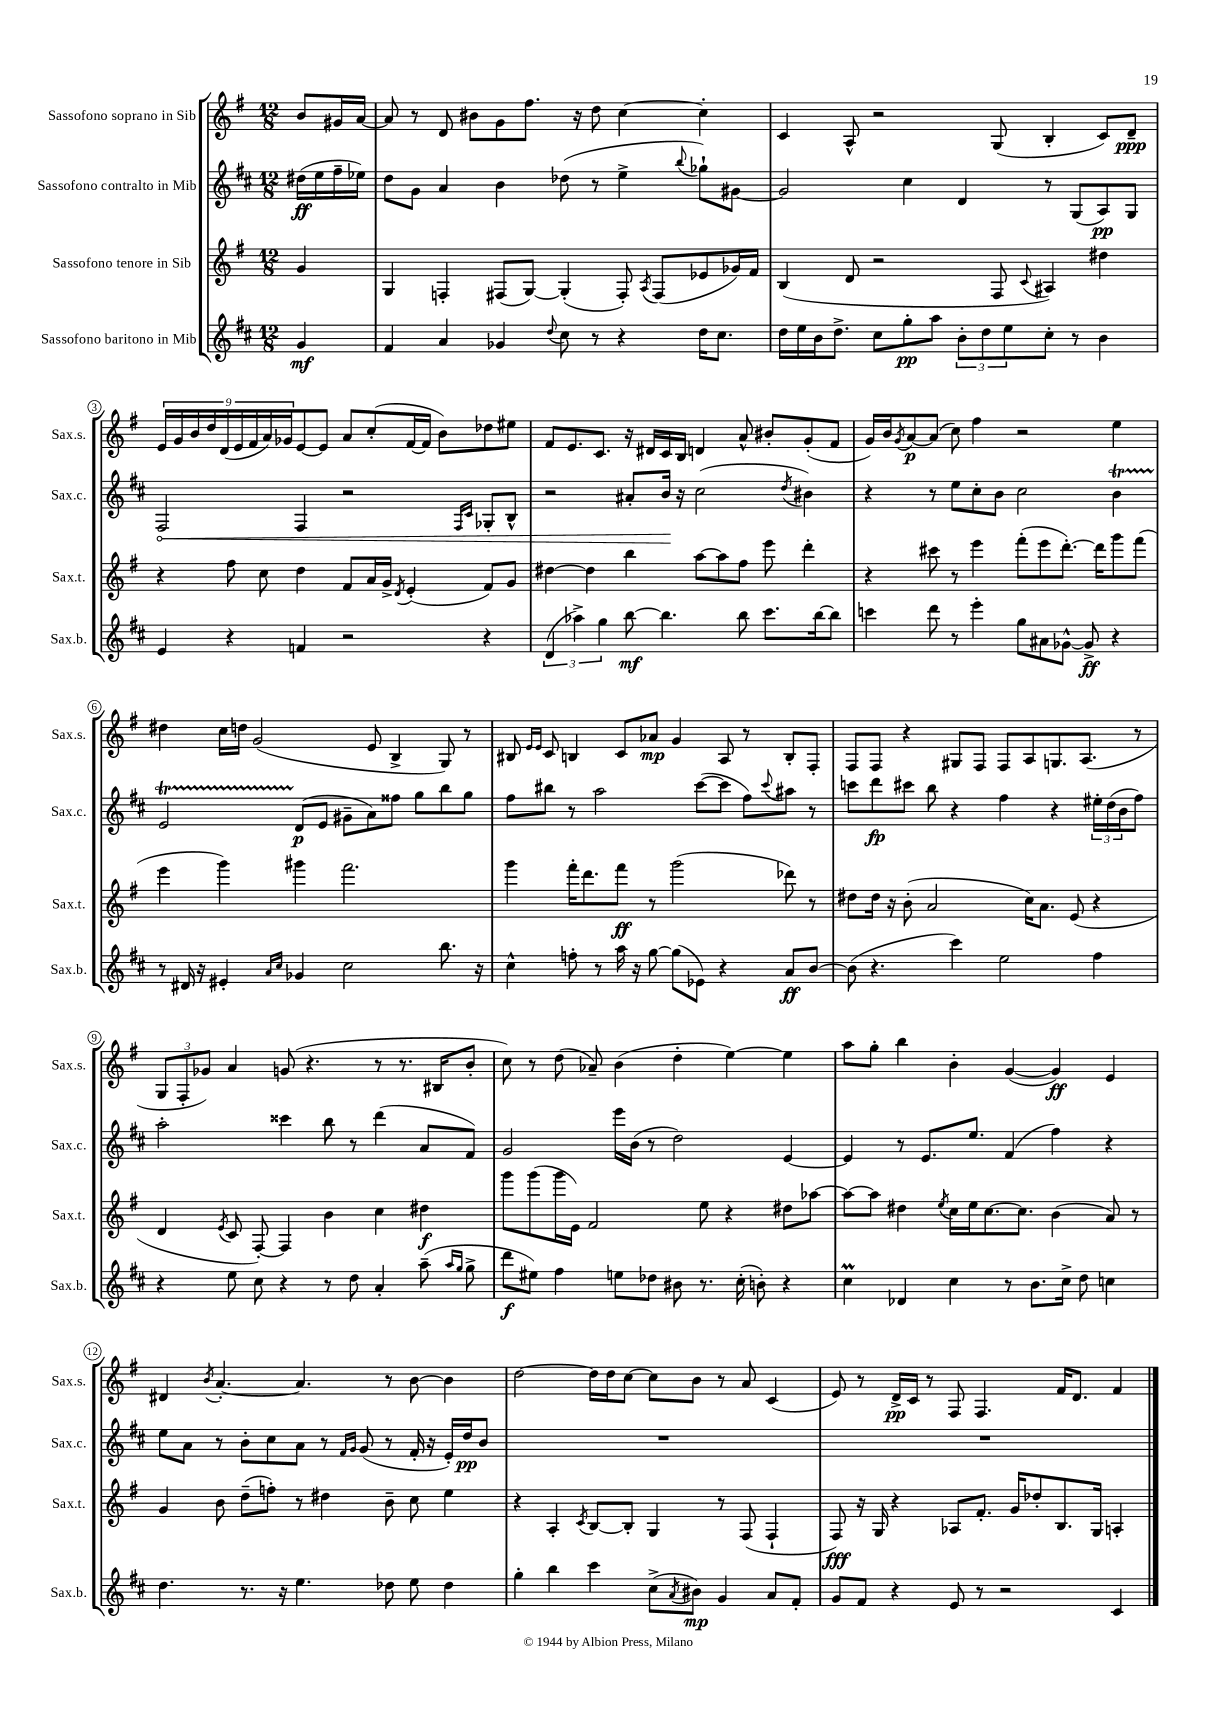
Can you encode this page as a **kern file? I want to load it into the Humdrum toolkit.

**kern	**dynam	**kern	**dynam	**kern	**dynam	**kern	**dynam
*part4	*part4	*part3	*part3	*part2	*part2	*part1	*part1
*staff4	*staff4	*staff3	*staff3	*staff2	*staff2	*staff1	*staff1
*I"Sassofono baritono in Mib	*	*I"Sassofono tenore in Sib	*	*I"Sassofono contralto in Mib	*	*I"Sassofono soprano in Sib	*
*I'Sax.b.	*	*I'Sax.t.	*	*I'Sax.c.	*	*I'Sax.s.	*
*clefG2	*	*clefG2	*	*clefG2	*	*clefG2	*
*k[f#c#]	*	*k[f#]	*	*k[f#c#]	*	*k[f#]	*
*M12/8	*	*M12/8	*	*M12/8	*	*M12/8	*
=	=	=	=	=	=	=	=
4g/	mf	4g/	.	(16dd#X\LL	ff	8b/L	.
.	.	.	.	16ee\	.	.	.
.	.	.	.	16ff#~\	.	16g#X/L	.
.	.	.	.	16ee-X\JJ)	.	[16a/JJ	.
=1	=1	=1	=1	=1	=1	=1	=1
4f#/	.	4G/	.	8dd\L	.	8a/]	.
.	.	.	.	8g\J	.	8r	.
4a/	.	4Fn'/	.	4a/	.	8d/	.
.	.	.	.	.	.	8b#X\L	.
4g-X/	.	(8F#X/L	.	4b\	.	8g\	.
.	.	[8G/J)	.	.	.	8.ff#\J	.
8qqdd/	.	.	.	.	.	.	.
8cc#\	.	(4G'/]	.	(8dd-X\	.	.	.
.	.	.	.	.	.	16r	.
8r	.	.	.	8r	.	8dd\	.
4r	.	8F#'/)	.	4ee^\	.	[4cc\	.
.	.	8qA/	.	.	.	.	.
.	.	(8F#/L	.	.	.	.	.
.	.	.	.	8qqbb/	.	.	.
16dd\KL	.	8e-X/	.	8gg-X`\L)	.	4cc'\]	.
8.cc#\J	.	.	.	.	.	.	.
.	.	16g-X/L)	.	[8g#X\J	.	.	.
.	.	16f#/JJ	.	.	.	.	.
=2	=2	=2	=2	=2	=2	=2	=2
16dd\LL	.	(4B/	.	2g#/]	.	4c/	.
16ee\	.	.	.	.	.	.	.
16b\J	.	.	.	.	.	.	.
8.dd^\J	.	.	.	.	.	.	.
.	.	8d/	.	.	.	8A^^/	.
8cc#\L	.	2r	.	.	.	2r	.
8gg'\	pp	.	.	4cc#\	.	.	.
8aa\J	.	.	.	.	.	.	.
12b'\L	.	.	.	4d/	.	.	.
12dd\	.	.	.	.	.	.	.
.	.	8F#/	.	.	.	(8G/	.
12ee\	.	.	.	.	.	.	.
.	.	8qqc/	.	.	.	.	.
8cc#'\J	.	4A#X/)	.	8r	.	4B'/	.
8r	.	.	.	(8G/L	.	.	.
4b\	.	4dd#X\	.	8A/)	pp	8c/L)	.
.	.	.	.	8G/J	.	8d~/J	ppp
!!LO:LB:g=z
=3	=3	=3	=3	=3	=3	=3	=3
!	!	!	!	!	!LO:HP:b	!	!
4e/	.	4r	.	2F#/	<	18e/LL	.
.	.	.	.	.	.	18g/	.
.	.	.	.	.	.	18b/	.
.	.	.	.	.	.	18dd/	.
.	.	.	.	.	.	(18d/	.
4r	.	8ff#\	.	.	.	.	.
.	.	.	.	.	.	18e/	.
.	.	.	.	.	.	18f#/	.
.	.	8cc\	.	.	.	.	.
.	.	.	.	.	.	18a/)	.
.	.	.	.	.	.	18g-X/J	.
4fn/	.	4dd\	.	4F#/	.	[8e/	.
.	.	.	.	.	.	8e/J]	.
2r	.	8f#/L	.	2r	.	8a/L	.
.	.	16a/L	.	.	.	(8cc'/	.
.	.	16g^/JJ	.	.	.	.	.
.	.	8qd/	.	.	.	.	.
.	.	(4e'/	.	.	.	[16f#/L	.
.	.	.	.	.	.	16f#/JJ]	.
.	.	.	.	.	.	8b\L)	.
.	.	.	.	16qqF#/LL	.	.	.
.	.	.	.	16qqc#/JJ	.	.	.
4r	.	8f#/L)	.	8G-X'/L	.	8dd-X\	.
.	.	8g/J	.	8B^^/J	.	8ee#X\J	.
=4	=4	=4	=4	=4	=4	=4	=4
(6d/	.	[4dd#X\	.	2r	.	8f#/L	.
.	.	.	.	.	.	8.e/	.
6aa-X^\)	.	.	.	.	.	.	.
.	.	4dd#\]	.	.	.	.	.
.	.	.	.	.	.	8.c/J	.
6gg\	.	.	.	.	.	.	.
[8bb\	mf	4bb\	.	8a#X'/L	.	16r	.
.	.	.	.	.	.	16d#X/LL	.
4.bb\]	.	.	.	16b/Jk	.	16c/	.
.	.	.	.	16r	[	16B/JJ	.
.	.	[8aa\L	.	(2cc#\	.	4dn/	.
.	.	8aa\]	.	.	.	.	.
8bb\	.	8ff#\J	.	.	.	8a^^/	.
8.ccc#\L	.	8eee\	.	.	.	8b#X'/L	.
.	.	.	.	8qdd/	.	.	.
.	.	4ddd'\	.	4b#X\)	.	(8g'/	.
[16bb\k	.	.	.	.	.	.	.
8bb\J]	.	.	.	.	.	8f#/J	.
=5	=5	=5	=5	=5	=5	=5	=5
4cccn\	.	4r	.	4r	.	16g/LL)	.
.	.	.	.	.	.	16b/J	.
.	.	.	.	.	.	8qg/	.
.	.	.	.	.	.	[8a/	p
8ddd\	.	8ccc#X\	.	8r	.	(8a/J]	.
8r	.	8r	.	8ee\L	.	8cc\)	.
4eee'\	.	4eee\	.	8cc#'\	.	4ff#\	.
.	.	.	.	8b\J	.	.	.
8gg\L	.	(8fff#'\L	.	2cc#\	.	2r	.
8a#X\	.	8eee\	.	.	.	.	.
[8g-X^^\J	.	[8.ddd'\J)	.	.	.	.	.
8g-^/]	ff	.	.	.	.	.	.
.	.	16ddd\KL]	.	.	.	.	.
4r	.	8ggg\	.	4bT\	.	4ee\	.
.	.	(8fff#\J	.	.	.	.	.
!!LO:LB:g=z
=6	=6	=6	=6	=6	=6	=6	=6
8r	.	4eee\	.	2eTTT/	.	4dd#X\	.
16d#X/	.	.	.	.	.	.	.
16r	.	.	.	.	.	.	.
4e#X'/	.	4ggg\)	.	.	.	16cc\LL	.
.	.	.	.	.	.	16ddn\JJ	.
.	.	.	.	.	.	(2g/	.
16qqa/LL	.	.	.	.	.	.	.
16qqcc#/JJ	.	.	.	.	.	.	.
4g-X/	.	4ggg#X\	.	(8d/L	p	.	.
.	.	.	.	8e/J	.	.	.
2cc#\	.	2.fff#\	.	8g#X~\L	.	.	.
.	.	.	.	8a\)	.	8e/	.
.	.	.	.	8ff##X\J	.	4B^/	.
.	.	.	.	8gg\L	.	.	.
8.bb\	.	.	.	8bb\	.	8G/)	.
.	.	.	.	8gg\J	.	8r	.
16r	.	.	.	.	.	.	.
=7	=7	=7	=7	=7	=7	=7	=7
4cc#^^\	.	4ggg\	.	8ff#\L	.	8B#X/	.
.	.	.	.	.	.	16qqe/LL	.
.	.	.	.	.	.	16qqe/JJ	.
.	.	.	.	8bb#X\J	.	8c/	.
8ffn'\	.	16fff#'\KL	.	8r	.	4Bn/	.
.	.	8.ddd\	.	.	.	.	.
8r	.	.	.	2aa\	.	.	.
16aa\	.	8fff#\J	ff	.	.	8c/L	.
16r	.	.	.	.	.	.	.
[8gg\	.	8r	.	.	.	8a-X/J	mp
(8gg\L]	.	(2ggg\	.	.	.	4g/	.
8e-X\J)	.	.	.	([8ccc#\L	.	.	.
4r	.	.	.	8ccc#\J]	.	8A/	.
.	.	.	.	8ff#\L)	.	8r	.
.	.	.	.	8qqccc#/	.	.	.
8a/L	ff	8ddd-X\)	.	8aa#X\J	.	8B'/L	.
[8b/J	.	8r	.	8r	.	8F#'/J	.
=8	=8	=8	=8	=8	=8	=8	=8
(8b\]	.	8dd#X\L	.	8cccn\L	.	8F#/L	.
4.r	.	16dd#\Jk	.	8ddd\	fp	8F#/J	.
.	.	16r	.	.	.	.	.
.	.	(8b'\	.	8ccc#X\J	.	4r	.
.	.	2a/	.	8bb\	.	.	.
4ccc#\)	.	.	.	4r	.	8G#X/L	.
.	.	.	.	.	.	8F#/J	.
2ee\	.	.	.	4ff#\	.	8F#/L	.
.	.	16cc\KL)	.	.	.	8A/	.
.	.	8.a\J	.	.	.	.	.
.	.	.	.	4r	.	8.Gn/	.
.	.	(8e/	.	.	.	.	.
.	.	.	.	.	.	(8.A/J	.
4ff#\	.	4r	.	24ee#X'\LL	.	.	.
.	.	.	.	(24dd\	.	.	.
.	.	.	.	24b\J	.	.	.
.	.	.	.	8ff#\J)	.	8r	.
!!LO:LB:g=z
=9	=9	=9	=9	=9	=9	=9	=9
4r	.	4d/	.	2aa'\	.	12G/L	.
.	.	.	.	.	.	12F#'/	.
.	.	.	.	.	.	12g-X/J)	.
.	.	8qe/	.	.	.	.	.
8ee\	.	8c/	.	.	.	4a/	.
8cc#\	.	[8F#'/)	.	.	.	.	.
4r	.	4F#/]	.	4ccc##X\	.	(8gn/	.
.	.	.	.	.	.	4.r	.
8r	.	4b\	.	8bb\	.	.	.
8dd\	.	.	.	8r	.	.	.
4a'/	.	4cc\	.	(4ddd\	.	8r	.
.	.	.	.	.	.	8.r	.
(8aa~\	.	4dd#X\	f	8a/L	.	.	.
.	.	.	.	.	.	16B#X/KL	.
16qqaa/LL	.	.	.	.	.	.	.
16qqgg/JJ	.	.	.	.	.	.	.
8gg^\	.	.	.	8f#/J)	.	8b'/J	.
=10	=10	=10	=10	=10	=10	=10	=10
8ddd\L	f	8ggg\L	.	2g/	.	8cc\)	.
8ee#X\J)	.	(8ggg\	.	.	.	8r	.
4ff#\	.	16ggg\L	.	.	.	(8dd\	.
.	.	16e\JJ)	.	.	.	.	.
.	.	2f#/	.	.	.	8a-X~/)	.
8een\L	.	.	.	16eee\LL	.	(4b\	.
.	.	.	.	(16b\JJ	.	.	.
8dd-X\J	.	.	.	8r	.	.	.
8b#X\	.	.	.	2dd\)	.	4dd'\	.
8.r	.	8ee\	.	.	.	.	.
.	.	4r	.	.	.	[4ee\)	.
(16cc#'\	.	.	.	.	.	.	.
8bn'\)	.	.	.	.	.	.	.
4r	.	8dd#X\L	.	[4e/	.	4ee\]	.
.	.	[8aa-X\J	.	.	.	.	.
=11	=11	=11	=11	=11	=11	=11	=11
4cc#m\	.	8aa-\L_	.	4e/]	.	8aa\L	.
.	.	8aa-\J]	.	.	.	8gg'\J	.
4d-X/	.	4dd#X\	.	8r	.	4bb\	.
.	.	.	.	8.e/L	.	.	.
.	.	8qee/	.	.	.	.	.
4cc#\	.	16cc\LL	.	.	.	4b'\	.
.	.	16ee\J	.	8.ee/J	.	.	.
.	.	[8.cc\	.	.	.	.	.
8r	.	.	.	(4f#/	.	([4g/	.
.	.	8.cc\J]	.	.	.	.	.
8.b\L	.	.	.	.	.	.	.
.	.	(4b\	.	4ff#\)	.	4g/])	ff
16cc#^\Jk	.	.	.	.	.	.	.
8dd\	.	.	.	.	.	.	.
4ccn\	.	8a/)	.	4r	.	4e/	.
.	.	8r	.	.	.	.	.
!!LO:LB:g=z
=12	=12	=12	=12	=12	=12	=12	=12
4.dd\	.	4g/	.	8ee\L	.	4d#X/	.
.	.	.	.	8a\J	.	.	.
.	.	.	.	.	.	8qb/	.
.	.	8b\	.	8r	.	[4.a'/	.
8.r	.	(8dd~\L	.	8b'\L	.	.	.
.	.	8ffn'\J)	.	8cc#\	.	.	.
16r	.	.	.	.	.	.	.
4.ee\	.	8r	.	8a\J	.	4.a/]	.
.	.	4dd#X\	.	8r	.	.	.
.	.	.	.	16qqf#/LL	.	.	.
.	.	.	.	16qqg/JJ	.	.	.
.	.	.	.	(8g/	.	.	.
8dd-X\	.	8b~\	.	8r	.	8r	.
8ee\	.	8cc\	.	16f#'/	.	[8b\	.
.	.	.	.	16r	.	.	.
4dd-\	.	4ee\	.	16e'/LL)	.	4b\]	.
.	.	.	.	16dd/J	pp	.	.
.	.	.	.	8b/J	.	.	.
=13	=13	=13	=13	=13	=13	=13	=13
4gg'\	.	4r	.	1.r	.	[2dd\	.
4bb\	.	4A'/	.	.	.	.	.
.	.	8qc/	.	.	.	.	.
4ccc#\	.	[8B/L	.	.	.	16dd\LL]	.
.	.	.	.	.	.	16dd\J	.
.	.	8B'/J]	.	.	.	[8cc\J	.
(8cc#^\L	.	4G/	.	.	.	8cc\L]	.
8qa/	.	.	.	.	.	.	.
8b#X\J)	mp	.	.	.	.	8b\J	.
4g/	.	8r	.	.	.	8r	.
.	.	(8F#/	.	.	.	8a/	.
8a/L	.	4F#`/	.	.	.	(4c/	.
8f#'/J	.	.	.	.	.	.	.
=14	=14	=14	=14	=14	=14	=14	=14
8g/L	.	8F#/)	fff	1.r	.	8e/)	.
8f#/J	.	16r	.	.	.	8r	.
.	.	16G/	.	.	.	.	.
4r	.	4r	.	.	.	16d^/LL	pp
.	.	.	.	.	.	16c/JJ	.
.	.	.	.	.	.	8r	.
8e/	.	8A-X/L	.	.	.	8F#/	.
8r	.	8.f#'/J	.	.	.	4.F#/	.
2r	.	.	.	.	.	.	.
.	.	16g/KL	.	.	.	.	.
.	.	8dd-X'/	.	.	.	.	.
.	.	8.B/	.	.	.	16f#/KL	.
.	.	.	.	.	.	8.d/J	.
.	.	16G/Jk	.	.	.	.	.
4c#/	.	4An'/	.	.	.	4f#/	.
==	==	==	==	==	==	==	==
*-	*-	*-	*-	*-	*-	*-	*-
